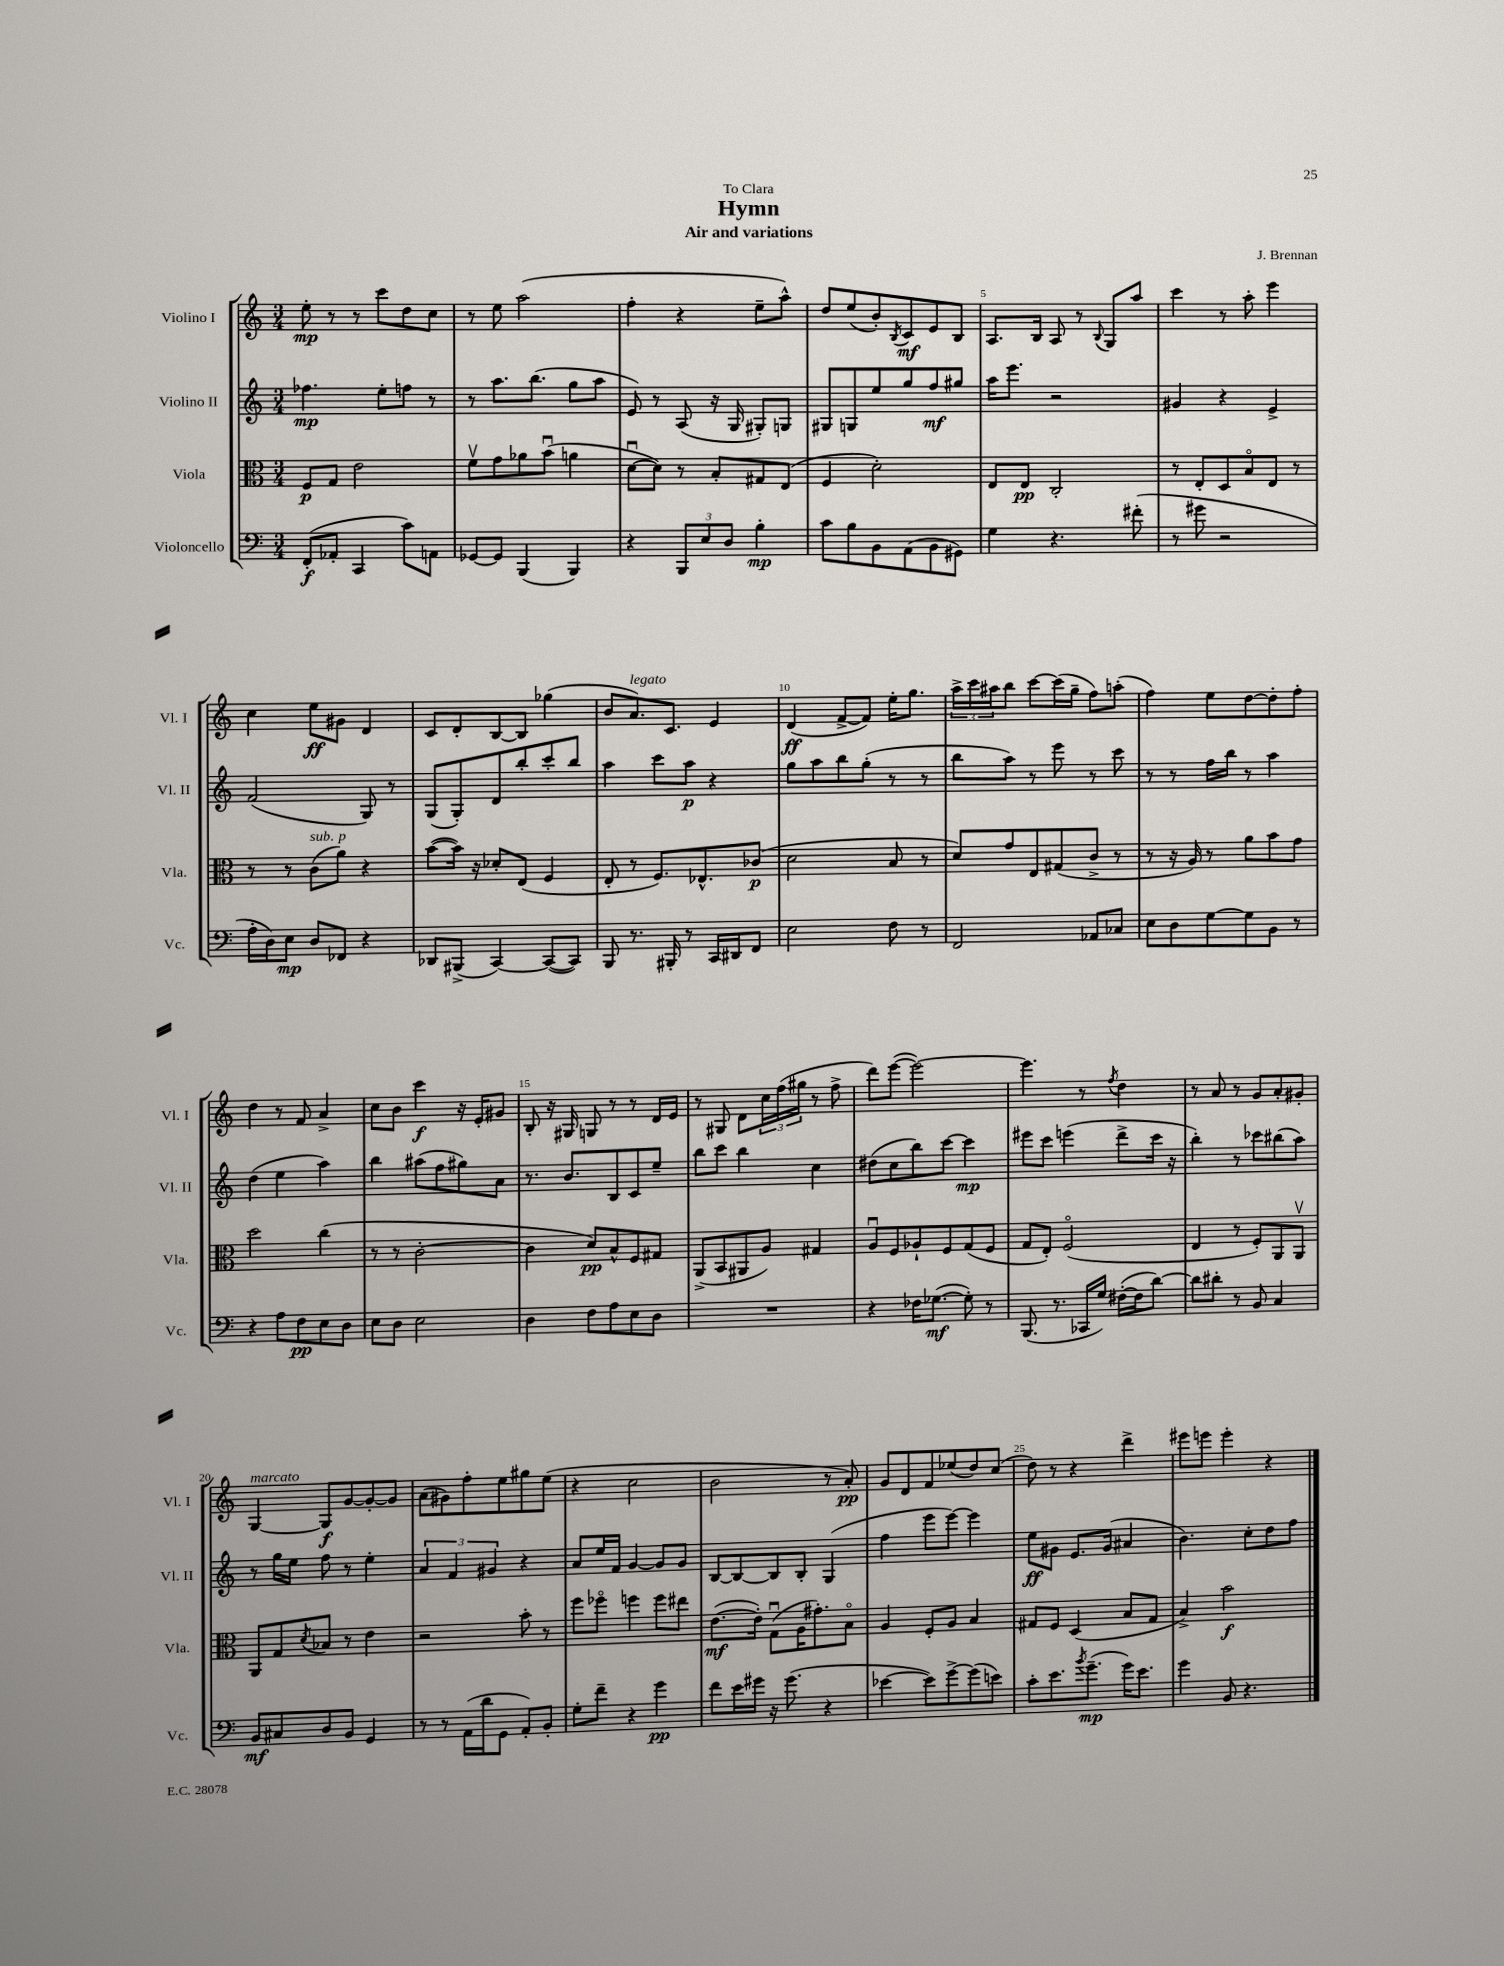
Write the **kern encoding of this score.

**kern	**dynam	**kern	**dynam	**kern	**dynam	**kern	**dynam
*part4	*part4	*part3	*part3	*part2	*part2	*part1	*part1
*staff4	*staff4	*staff3	*staff3	*staff2	*staff2	*staff1	*staff1
*I"Violoncello	*	*I"Viola	*	*I"Violino II	*	*I"Violino I	*
*I'Vc.	*	*I'Vla.	*	*I'Vl. II	*	*I'Vl. I	*
*clefF4	*	*clefC3	*	*clefG2	*	*clefG2	*
*k[]	*	*k[]	*	*k[]	*	*k[]	*
*M3/4	*	*M3/4	*	*M3/4	*	*M3/4	*
=1	=1	=1	=1	=1	=1	=1	=1
(8FF'/L	f	8F/L	p	4.ff-X\	mp	8ee'\	mp
8AA-X'/J	.	8G/J	.	.	.	8r	.
4CC/	.	2e\	.	.	.	8r	.
.	.	.	.	8ee'\L	.	8ccc\L	.
8c\L)	.	.	.	8ffn\J	.	8dd\	.
8AAn\J	.	.	.	8r	.	8cc\J	.
=2	=2	=2	=2	=2	=2	=2	=2
[8GG-X/L	.	8fv\L	.	8r	.	8r	.
8GG-/J]	.	8g\	.	8.aa\L	.	8ee\	.
(4BBB/	.	8a-X\	.	.	.	(2aa\	.
.	.	.	.	(8.bb\J	.	.	.
.	.	(8bu\J	.	.	.	.	.
4BBB/)	.	4an\	.	8gg\L	.	.	.
.	.	.	.	8aa\J	.	.	.
=3	=3	=3	=3	=3	=3	=3	=3
4r	.	[8du\L	.	8e/)	.	4ff'\	.
.	.	8d\J])	.	8r	.	.	.
12BBB/L	.	8r	.	(8A/	.	4r	.
12E/	.	.	.	.	.	.	.
.	.	8B'/L	.	16r	.	.	.
12D/J	.	.	.	.	.	.	.
.	.	.	.	16G/	.	.	.
4B'\	mp	8G#X/	.	8G#X'/L)	.	8ee~\L	.
.	.	(8E/J	.	8Gn/J	.	8aa^^\J)	.
=4	=4	=4	=4	=4	=4	=4	=4
8c\L	.	4F/	.	8G#X/L	.	8dd/L	.
8B\	.	.	.	8Gn/	.	(8ee/	.
8BB\	.	2d'\)	.	8ee/	.	8b'/)	.
.	.	.	.	.	.	8qB/	.
(8AA\	.	.	.	8gg/	.	8c/	mf
8BB\	.	.	.	8ff/	mf	8e/	.
8GG#X\J)	.	.	.	8gg#X/J	.	8B/J	.
=5	=5	=5	=5	=5	=5	=5	=5
4G\	.	8E/L	.	16aa\KL	.	8.A/L	.
.	.	.	.	8.eee\J	.	.	.
.	.	8E/J	pp	.	.	.	.
.	.	.	.	.	.	16B/Jk	.
4.r	.	2C'/	.	2r	.	8A/	.
.	.	.	.	.	.	8r	.
.	.	.	.	.	.	8qqB/	.
.	.	.	.	.	.	8G/L	.
(8f#X'\	.	.	.	.	.	8aa/J	.
=6	=6	=6	=6	=6	=6	=6	=6
8r	.	8r	.	4g#X/	.	4ccc\	.
8g#X\	.	8E'/L	.	.	.	.	.
2r	.	8D/	.	4r	.	8r	.
.	.	8B/	.	.	.	8aa'\	.
.	.	8E/J	.	4e^/	.	4eee\	.
.	.	8r	.	.	.	.	.
!!LO:LB:g=z
=7	=7	=7	=7	=7	=7	=7	=7
16A'\LL	.	8r	.	(2f/	.	4cc\	.
16D\J)	.	.	.	.	.	.	.
8E\J	mp	8r	.	.	.	.	.
!	!	!LO:TX:a:i:t=sub. p	!	!	!	!	!
8D/L	.	(8c\L	.	.	.	8ee\L	ff
8FF-X/J	.	8a\J)	.	.	.	8g#X\J	.
4r	.	4r	.	8G/)	.	4d/	.
.	.	.	.	8r	.	.	.
=8	=8	=8	=8	=8	=8	=8	=8
8DD-X/L	.	([8b\L	.	(8G/L	.	8c/L	.
(8BBB#X^/J	.	16b\Jk])	.	8G'/)	.	8d'/	.
.	.	16r	.	.	.	.	.
[4CC/)	.	8d-X'/L	.	8d/	.	[8B/	.
.	.	(8E/J	.	8bb'/	.	8B/J]	.
(8CC/L_	.	4F/	.	8ccc'/	.	(4gg-X\	.
8CC/J])	.	.	.	8bb/J	.	.	.
=9	=9	=9	=9	=9	=9	=9	=9
8BBB/	.	8E'/	.	4aa\	.	8b/L	.
!	!	!	!	!	!	!LO:TX:a:i:t=legato	!
8.r	.	8r	.	.	.	8.a/)	.
.	.	8.F/L)	.	8ccc\L	.	.	.
16BBB#X'/	.	.	.	.	.	8.c/J	.
8r	.	.	.	8aa\J	p	.	.
.	.	8.E-X^^/	.	.	.	.	.
16CC/LL	.	.	.	4r	.	4e/	.
16DD#X/J	.	.	.	.	.	.	.
8FF/J	.	(8c-X/J	p	.	.	.	.
=10	=10	=10	=10	=10	=10	=10	=10
2E\	.	2d\	.	8gg\L	.	(4d/	ff
.	.	.	.	8aa\	.	.	.
.	.	.	.	8bb\	.	[8f^/L	.
.	.	.	.	(8gg'\J	.	8f/J])	.
8F\	.	8B/	.	8r	.	16ee'\KL	.
.	.	.	.	.	.	8.gg\J	.
8r	.	8r	.	8r	.	.	.
=11	=11	=11	=11	=11	=11	=11	=11
2FF/	.	8d/L)	.	8bb\L	.	24aa^\LL	.
.	.	.	.	.	.	24ccc\	.
.	.	.	.	.	.	24aa#X\J	.
.	.	8g/	.	8aa\J)	.	8bb\J	.
.	.	8E/	.	8r	.	[8ccc\L	.
.	.	(8G#X/	.	8eee\	.	(16ccc\L]	.
.	.	.	.	.	.	16gg~\JJ	.
8AA-X/L	.	8c^/J	.	8r	.	8ff\L)	.
8C-X/J	.	8r	.	8ccc\	.	(8aan'\J	.
=12	=12	=12	=12	=12	=12	=12	=12
8E\L	.	8r	.	8r	.	4ff\)	.
8D\	.	16r	.	8r	.	.	.
.	.	16A/)	.	.	.	.	.
[8G\	.	8r	.	16ff\LL	.	8ee\L	.
.	.	.	.	16bb\JJ	.	.	.
8G\]	.	8a\L	.	8r	.	[8dd\	.
8BB\J	.	8b\	.	4aa\	.	8dd'\]	.
8r	.	8g\J	.	.	.	8ff'\J	.
!!LO:LB:g=z
=13	=13	=13	=13	=13	=13	=13	=13
4r	.	2dd\	.	(4dd\	.	4dd\	.
8A\L	.	.	.	4ee\	.	8r	.
8F\	pp	.	.	.	.	8f/	.
8E\	.	(4cc\	.	4aa\)	.	4a^/	.
8D\J	.	.	.	.	.	.	.
=14	=14	=14	=14	=14	=14	=14	=14
8E\L	.	8r	.	4bb\	.	8cc\L	.
8D\J	.	8r	.	.	.	8b\J	.
2E\	.	[2c'\	.	(8aa#X\L	.	4ccc\	f
.	.	.	.	8ff\	.	.	.
.	.	.	.	8gg#X\)	.	16r	.
.	.	.	.	.	.	16e'/KL	.
.	.	.	.	8a\J	.	8g#X/J	.
=15	=15	=15	=15	=15	=15	=15	=15
4D\	.	4c\]	.	8.r	.	8B'/	.
.	.	.	.	.	.	16r	.
.	.	.	.	8.b/L	.	16G#X/	.
8F\L	.	8d/L)	pp	.	.	8Gn/	.
8A\	.	8B^^/	.	8B/	.	8r	.
8E\	.	8F/	.	8c/	.	8r	.
8D\J	.	8G#X/J	.	8ee~/J	.	16d/LL	.
.	.	.	.	.	.	16e/JJ	.
=16	=16	=16	=16	=16	=16	=16	=16
2.r	.	(8AA^/L	.	8bb\L	.	8r	.
.	.	8BB/	.	8ccc\J	.	8G#X/	.
.	.	8AA#X/	.	4bb\	.	8d\L	.
.	.	8A/J)	.	.	.	24cc\L	.
.	.	.	.	.	.	(24ff\	.
.	.	.	.	.	.	24gg#X\JJ	.
.	.	4G#X/	.	4cc\	.	8r	.
.	.	.	.	.	.	8ff^\	.
=17	=17	=17	=17	=17	=17	=17	=17
4r	.	8Au/L	.	(8dd#X\L	.	8ddd\L)	.
.	.	8F/	.	8cc\	.	([8eee\J	.
16F-X\KL	.	8A-X`/	.	8bb\)	.	2eee\_)	.
([8.G-X\J	mf	.	.	.	.	.	.
.	.	8F/	.	[8ccc\J	.	.	.
8G-'\])	.	(8G/	.	4ccc\]	mp	.	.
8r	.	8F/J	.	.	.	.	.
=18	=18	=18	=18	=18	=18	=18	=18
(8.BBB/	.	8G/L	.	8eee#X\L	.	4.eee\]	.
.	.	8E'/J)	.	8ccc\J	.	.	.
8.r	.	.	.	.	.	.	.
.	.	(2F/	.	(4eeen\	.	.	.
16CC-X/LL	.	.	.	.	.	8r	.
16G/JJ)	.	.	.	.	.	.	.
.	.	.	.	.	.	8qff/	.
([16F#X'\LL	.	.	.	8ddd^\L	.	4dd\	.
16F#\J]	.	.	.	.	.	.	.
[8d\J)	.	.	.	16ccc\Jk	.	.	.
.	.	.	.	16r	.	.	.
=19	=19	=19	=19	=19	=19	=19	=19
8d\L]	.	4E/	.	4bb'\)	.	8r	.
8d#X'\J	.	.	.	.	.	8a/	.
8r	.	8r	.	8r	.	8r	.
8BB/	.	8F'/L)	.	8ccc-X\L	.	8g/L	.
4C/	.	8AA/	.	(8bb#X\	.	8a'/	.
.	.	8AAv/J	.	8aa\J)	.	8g#X'/J	.
!!LO:LB:g=z
=20	=20	=20	=20	=20	=20	=20	=20
!	!	!	!	!	!	!LO:TX:a:i:t=marcato	!
8BB/L	mf	8AA/L	.	8r	.	[4G/	.
8C#X/	.	8G/	.	16gg\LL	.	.	.
.	.	.	.	16ee\JJ	.	.	.
.	.	8qd/	.	.	.	.	.
8D/	.	8B-X/J	.	8ff\	.	8G/L]	f
8BB/J	.	8r	.	8r	.	[8g/	.
4GG/	.	4e\	.	4ee'\	.	8g'/_	.
.	.	.	.	.	.	8g/J]	.
=21	=21	=21	=21	=21	=21	=21	=21
8r	.	2r	.	6a/	.	(8a\L	.
8r	.	.	.	.	.	8g#X\)	.
.	.	.	.	6f/	.	.	.
(16AA\LL	.	.	.	.	.	8ff'\	.
16d\J	.	.	.	.	.	.	.
.	.	.	.	6g#X/	.	.	.
8GG\J	.	.	.	.	.	8ee\	.
8AA'/L)	.	8b'\	.	4r	.	8gg#X\	.
8BB'/J	.	8r	.	.	.	(8ee\J	.
=22	=22	=22	=22	=22	=22	=22	=22
8G'\L	.	8ff\L	.	8a/L	.	4r	.
8f~\J	.	8ff-X\J	.	16ee/L	.	.	.
.	.	.	.	16f/JJ	.	.	.
4r	.	4ffn\	.	[4g/	.	2cc\	.
4g\	pp	8ff\L	.	8g/L]	.	.	.
.	.	8ee#X\J	.	8g/J	.	.	.
=23	=23	=23	=23	=23	=23	=23	=23
8f\L	.	([8.e\L	mf	[8B/L	.	2b\	.
16e\L	.	.	.	8B/_	.	.	.
16g#X\JJ	.	16e'\Jk])	.	.	.	.	.
16r	.	(8Gu\L	.	8B/]	.	.	.
(8.g#\	.	.	.	.	.	.	.
.	.	16A\K	.	8B'/J	.	.	.
.	.	8.g#X'\)	.	.	.	.	.
4r	.	.	.	(4G/	.	8r	.
.	.	8B\J	.	.	.	8a'/)	pp
=24	=24	=24	=24	=24	=24	=24	=24
[4e-X\	.	4A/	.	4ff\	.	8g/L	.
.	.	.	.	.	.	8d/	.
8e-\L])	.	8F'/L	.	8eee\L	.	8f/	.
[8g^\	.	8A/J	.	[8eee\J)	.	(8ee-X/	.
(8g\]	.	4B/	.	4eee\]	.	8dd/)	.
8en\J)	.	.	.	.	.	(8cc/J	.
=25	=25	=25	=25	=25	=25	=25	=25
8c'\L	.	8G#X/L	.	8ee\L	ff	8dd\)	.
8.e\	.	8F/J	.	8g#X\J	.	8r	.
.	.	(4D/	.	8.e/L	.	4r	.
8qb/	.	.	.	.	.	.	.
(8.g~\J	mp	.	.	.	.	.	.
.	.	.	.	(16g#/Jk	.	.	.
16g\KL)	.	8B/L	.	4a#X/	.	4ddd^\	.
8.e\J	.	.	.	.	.	.	.
.	.	8G#/J	.	.	.	.	.
=26	=26	=26	=26	=26	=26	=26	=26
4g\	.	4B^/)	.	4.b\)	.	8eee#X\L	.
.	.	.	.	.	.	8eeen\J	.
8BB/	.	2b\	f	.	.	4eee'\	.
4.r	.	.	.	8cc'\L	.	.	.
.	.	.	.	8dd\	.	4r	.
.	.	.	.	8ff\J	.	.	.
==	==	==	==	==	==	==	==
*-	*-	*-	*-	*-	*-	*-	*-
